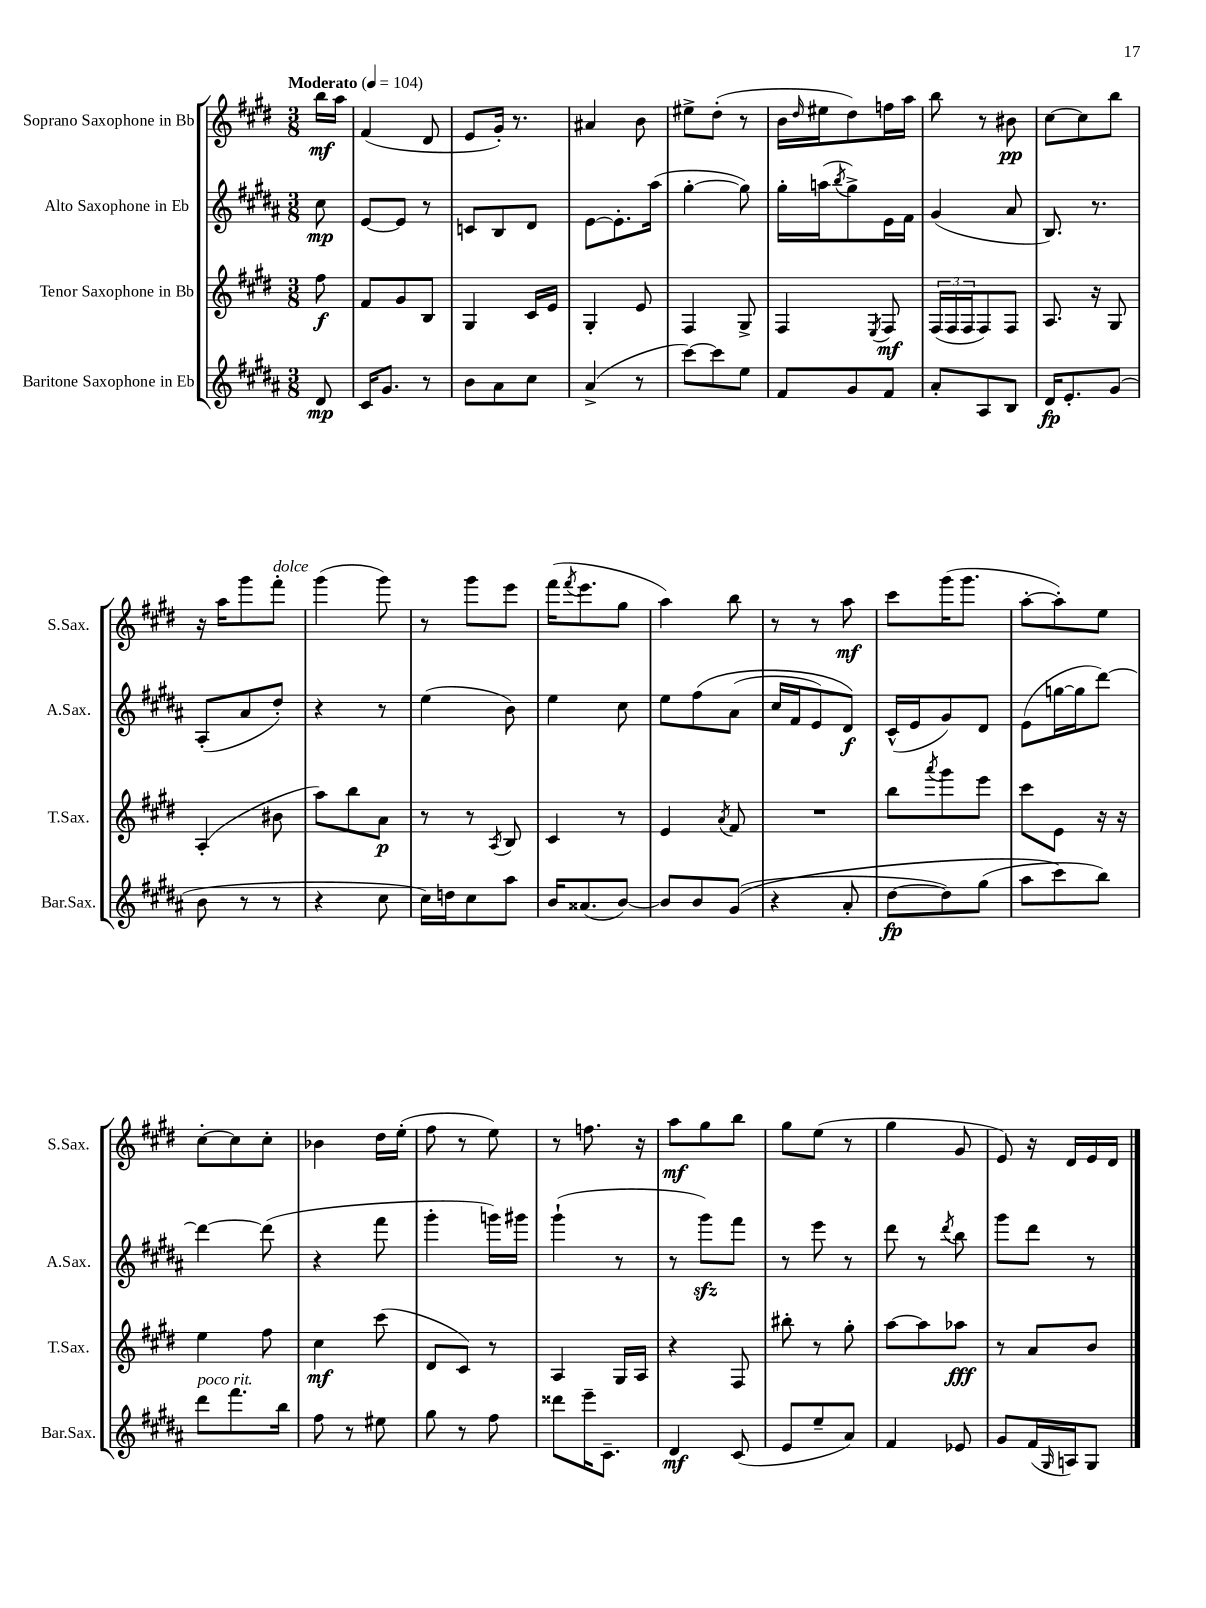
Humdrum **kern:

**kern	**dynam	**kern	**dynam	**kern	**dynam	**kern	**dynam
*part4	*part4	*part3	*part3	*part2	*part2	*part1	*part1
*staff4	*staff4	*staff3	*staff3	*staff2	*staff2	*staff1	*staff1
*I"Baritone Saxophone in Eb	*	*I"Tenor Saxophone in Bb	*	*I"Alto Saxophone in Eb	*	*I"Soprano Saxophone in Bb	*
*I'Bar.Sax.	*	*I'T.Sax.	*	*I'A.Sax.	*	*I'S.Sax.	*
*clefG2	*	*clefG2	*	*clefG2	*	*clefG2	*
*k[f#c#g#d#a#]	*	*k[f#c#g#d#]	*	*k[f#c#g#d#a#]	*	*k[f#c#g#d#]	*
*M3/8	*	*M3/8	*	*M3/8	*	*M3/8	*
*MM104	*	*MM104	*	*MM104	*	*MM104	*
=	=	=	=	=	=	=	=
!	!	!	!	!	!	!LO:TX:a:B:t=Moderato	!
8d#/	mp	8ff#\	f	8cc#\	mp	16bb\LL	mf
.	.	.	.	.	.	16aa\JJ	.
=1	=1	=1	=1	=1	=1	=1	=1
16c#/KL	.	8f#/L	.	[8e/L	.	(4f#/	.
8.g#/J	.	.	.	.	.	.	.
.	.	8g#/	.	8e/J]	.	.	.
8r	.	8B/J	.	8r	.	8d#/	.
=2	=2	=2	=2	=2	=2	=2	=2
8b\L	.	4G#/	.	8cn/L	.	8e/L	.
8a#\	.	.	.	8B/	.	16g#'/Jk)	.
.	.	.	.	.	.	8.r	.
8cc#\J	.	16c#/LL	.	8d#/J	.	.	.
.	.	16e/JJ	.	.	.	.	.
=3	=3	=3	=3	=3	=3	=3	=3
(4a#^/	.	4G#'/	.	[8e\L	.	4a#X/	.
.	.	.	.	8.e'\]	.	.	.
8r	.	8e/	.	.	.	8b\	.
.	.	.	.	(16aa#\Jk	.	.	.
=4	=4	=4	=4	=4	=4	=4	=4
[8ccc#\L)	.	4F#/	.	[4gg#'\	.	8ee#X^\L	.
8ccc#\]	.	.	.	.	.	(8dd#'\J	.
8ee\J	.	8G#^/	.	8gg#\])	.	8r	.
=5	=5	=5	=5	=5	=5	=5	=5
8f#/L	.	4F#/	.	16gg#'\LL	.	16b\LL	.
.	.	.	.	.	.	16qqdd#/	.
.	.	.	.	(16aan\J	.	16ee#X\J	.
.	.	.	.	8qbb/	.	.	.
8g#/	.	.	.	8gg#^\)	.	8dd#\)	.
.	.	8qE/	.	.	.	.	.
8f#/J	.	8F#/	mf	16e\L	.	16ffn\L	.
.	.	.	.	16f#\JJ	.	16aa\JJ	.
=6	=6	=6	=6	=6	=6	=6	=6
8a#'/L	.	(24F#/LL	.	(4g#/	.	8bb\	.
.	.	24F#/	.	.	.	.	.
.	.	24F#/J	.	.	.	.	.
8A#/	.	8F#/)	.	.	.	8r	.
8B/J	.	8F#/J	.	8a#/	.	8b#X\	pp
=7	=7	=7	=7	=7	=7	=7	=7
16d#/KL	fp	8.A/	.	8.B/)	.	[8cc#\L	.
8.e'/	.	.	.	.	.	.	.
.	.	.	.	.	.	8cc#\]	.
.	.	16r	.	8.r	.	.	.
(8g#/J	.	8G#/	.	.	.	8bb\J	.
!!LO:LB:g=z
=8	=8	=8	=8	=8	=8	=8	=8
8b\	.	(4A'/	.	(8A#'/L	.	16r	.
.	.	.	.	.	.	16aa\KL	.
8r	.	.	.	8a#/	.	8ggg#\	.
!	!	!	!	!	!	!LO:TX:a:i:t=dolce	!
8r	.	8b#X\	.	8dd#'/J)	.	8fff#'\J	.
=9	=9	=9	=9	=9	=9	=9	=9
4r	.	8aa\L)	.	4r	.	(4ggg#\	.
.	.	8bb\	.	.	.	.	.
8cc#\	.	8a\J	p	8r	.	8ggg#\)	.
=10	=10	=10	=10	=10	=10	=10	=10
16cc#\LL)	.	8r	.	(4ee\	.	8r	.
16ddn\J	.	.	.	.	.	.	.
8cc#\	.	8r	.	.	.	8ggg#\L	.
.	.	8qA/	.	.	.	.	.
8aa#\J	.	8B/	.	8b\)	.	8eee\J	.
=11	=11	=11	=11	=11	=11	=11	=11
16b/KL	.	4c#/	.	4ee\	.	(16fff#\KL	.
.	.	.	.	.	.	8qfff#/	.
(8.a##X/	.	.	.	.	.	8.eee\	.
[8b/J)	.	8r	.	8cc#\	.	8gg#\J	.
=12	=12	=12	=12	=12	=12	=12	=12
8b/L]	.	4e/	.	8ee\L	.	4aa\)	.
8b/	.	.	.	(8ff#\	.	.	.
.	.	8qa/	.	.	.	.	.
((8g#/J	.	8f#/	.	(8a#\J	.	8bb\	.
=13	=13	=13	=13	=13	=13	=13	=13
4r	.	4.r	.	16cc#/LL	.	8r	.
.	.	.	.	16f#/J	.	.	.
.	.	.	.	8e/)	.	8r	.
8a#'/	.	.	.	8d#/J)	f	8aa\	mf
=14	=14	=14	=14	=14	=14	=14	=14
[8dd#\L	fp	8bb\L	.	(16c#^^/LL	.	8ccc#\L	.
.	.	.	.	16e/J	.	.	.
.	.	8qaaa/	.	.	.	.	.
8dd#\])	.	8ggg#\	.	8g#/)	.	(16ggg#\K	.
.	.	.	.	.	.	8.ggg#\J	.
(8gg#\J	.	8eee\J	.	8d#/J	.	.	.
=15	=15	=15	=15	=15	=15	=15	=15
8aa#\L	.	8ccc#\L	.	(8e\L	.	[8aa'\L	.
8ccc#\)	.	8e\J	.	[16ggn\L	.	8aa'\])	.
.	.	.	.	16gg\J]	.	.	.
8bb\J)	.	16r	.	[8ddd#\J)	.	8ee\J	.
.	.	16r	.	.	.	.	.
!!LO:LB:g=z
=16	=16	=16	=16	=16	=16	=16	=16
!LO:TX:a:i:t=poco rit.	!	!	!	!	!	!	!
8ddd#\L	.	4ee\	.	4ddd#\_	.	[8cc#'\L	.
8.fff#\	.	.	.	.	.	8cc#\]	.
.	.	8ff#\	.	(8ddd#\]	.	8cc#'\J	.
16bb\Jk	.	.	.	.	.	.	.
=17	=17	=17	=17	=17	=17	=17	=17
8ff#\	.	4cc#\	mf	4r	.	4b-X\	.
8r	.	.	.	.	.	.	.
8ee#X\	.	(8ccc#\	.	8fff#\	.	16dd#\LL	.
.	.	.	.	.	.	(16ee'\JJ	.
=18	=18	=18	=18	=18	=18	=18	=18
8gg#\	.	8d#/L	.	4ggg#'\	.	8ff#\	.
8r	.	8c#/J)	.	.	.	8r	.
8ff#\	.	8r	.	16gggn\LL)	.	8ee\)	.
.	.	.	.	16ggg#X\JJ	.	.	.
=19	=19	=19	=19	=19	=19	=19	=19
8ddd##X\L	.	4A/	.	(4ggg#`\	.	8r	.
16eee~\K	.	.	.	.	.	8.ffn\	.
8.c#~\J	.	.	.	.	.	.	.
.	.	16G#/LL	.	8r	.	.	.
.	.	16A/JJ	.	.	.	16r	.
=20	=20	=20	=20	=20	=20	=20	=20
4d#/	mf	4r	.	8r	.	8aa\L	mf
.	.	.	.	8ggg#zz\L)	.	8gg#\	.
(8c#/	.	8F#/	.	8fff#\J	.	8bb\J	.
=21	=21	=21	=21	=21	=21	=21	=21
8e/L	.	8bb#X'\	.	8r	.	8gg#\L	.
8ee~/	.	8r	.	8eee\	.	(8ee\J	.
8a#/J)	.	8gg#'\	.	8r	.	8r	.
=22	=22	=22	=22	=22	=22	=22	=22
4f#/	.	[8aa\L	.	8ddd#\	.	4gg#\	.
.	.	8aa\]	.	8r	.	.	.
.	.	.	.	8qddd#/	.	.	.
8e-X/	.	8aa-X\J	fff	8bb\	.	8g#/	.
=23	=23	=23	=23	=23	=23	=23	=23
8g#/L	.	8r	.	8ggg#\L	.	8e/)	.
(16f#/L	.	8a/L	.	8ddd#\J	.	16r	.
16qqG#/	.	.	.	.	.	.	.
16An/J)	.	.	.	.	.	16d#/LL	.
8G#/J	.	8b/J	.	8r	.	16e/	.
.	.	.	.	.	.	16d#/JJ	.
==	==	==	==	==	==	==	==
*-	*-	*-	*-	*-	*-	*-	*-
